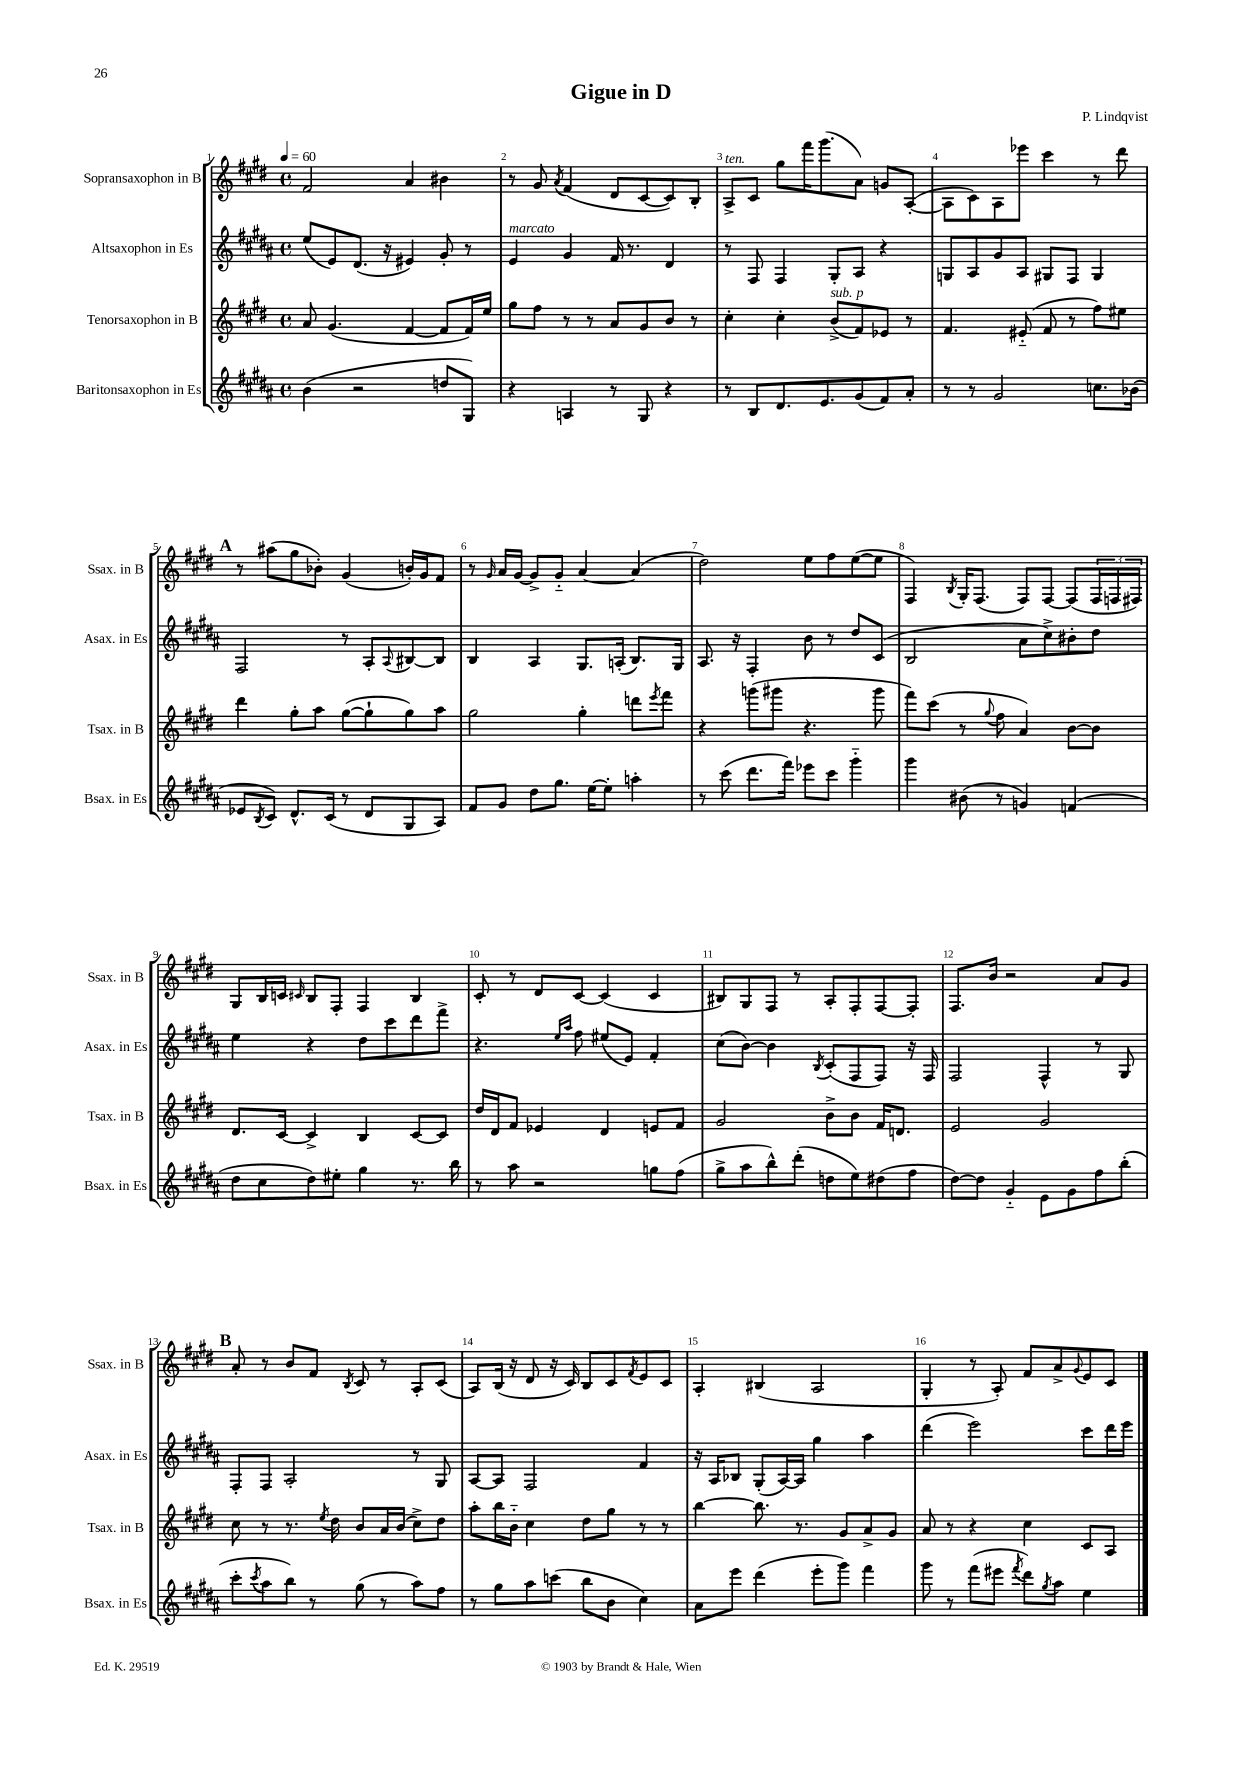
\header { title = "Gigue in D" composer = "P. Lindqvist" }
<<
\new StaffGroup <<
\new Staff = "s0" \with { instrumentName = "Sopransaxophon in B" shortInstrumentName = "Ssax. in B" } {
    \clef treble \key e \major \defaultTimeSignature \time 4/4 \tempo 4 = 60
    fis'2 a'4 bis'4 |
    r8 gis'8 \acciaccatura { a'8 } fis'4( dis'8 cis'8~ cis'8) b8-. |
    a8->^\markup { \italic "ten." } cis'8 gis''8 fis'''16 gis'''8.( a'8) g'8 a8~-.( |
    a8 cis'8) a8 ees'''8 cis'''4 r8 dis'''8 |
    \mark \markup { \bold "A" } r8 ais''8( gis''8 bes'8-.) gis'4( b'16-.) gis'16 fis'8 |
    r8 \grace { gis'16 } a'16 gis'16~ gis'8-> gis'8-_ a'4~ a'4( |
    dis''2) e''8 fis''8 e''8~( e''8 |
    fis4) \acciaccatura { b8 } gis16-. fis8.( fis8) fis8~ fis8( \tuplet 3/2 { fis16 f16 fis16) } |
    gis8 b16 c'16 \grace { cis'16 } b8 fis8-. fis4 b4 |
    cis'8-. r8 dis'8 cis'8~ cis'4( cis'4 |
    bis8) gis8 fis8 r8 a8-. fis8-. fis8~ fis8-. |
    fis8. b'16 r2 a'8 gis'8 |
    \mark \markup { \bold "B" } a'8-. r8 b'8 fis'8 \acciaccatura { b8 } cis'8 r8 a8-. cis'8( |
    a8) b16( r16 dis'8 r16 cis'16) b8 cis'8 \acciaccatura { fis'8 } e'8 cis'8 |
    a4-. bis4( a2 |
    gis4-. r8 a8-.) fis'8 a'8-> \appoggiatura { gis'8 } e'8 cis'8 \bar "|." |
}
\new Staff = "s1" \with { instrumentName = "Altsaxophon in Es" shortInstrumentName = "Asax. in Es" } {
    \clef treble \key b \major \defaultTimeSignature \time 4/4
    e''8( e'8) dis'8.( r16 eis'4) gis'8-. r8 |
    e'4^\markup { \italic "marcato" } gis'4 fis'16 r8. dis'4 |
    r8 fis8 fis4 gis8-. ais8 r4 |
    g8 ais8 gis'8 ais8 gis8 fis8 gis4 |
    \mark \markup { \bold "A" } fis2 r8 ais8-. \appoggiatura { ais8 } bis8~ bis8 |
    b4 ais4 gis8. a16-.( b8.) gis16 |
    ais8. r16 fis4-. b'8 r8 dis''8 cis'8( |
    b2 ais'8 cis''8->) bis'8-. dis''8 |
    e''4 r4 dis''8 cis'''8 dis'''8 fis'''8-> |
    r4. \grace { e''16 ais''16 } fis''8 eis''8( e'8) fis'4-. |
    cis''8( b'8~) b'4 \acciaccatura { b8 } cis'8-.( fis8 fis8) r16 fis16 |
    fis2 fis4-^ r8 gis8 |
    \mark \markup { \bold "B" } fis8-. fis8 ais2-. r8 gis8 |
    ais8~ ais8 fis2 fis'4 |
    r16 ais16 bes8 gis8-.( ais16~) ais16 gis''4 ais''4 |
    dis'''4( e'''2) cis'''8 dis'''16 e'''16 \bar "|." |
}
\new Staff = "s2" \with { instrumentName = "Tenorsaxophon in B" shortInstrumentName = "Tsax. in B" } {
    \clef treble \key e \major \defaultTimeSignature \time 4/4
    a'8 gis'4.( fis'4~ fis'8 fis'16) e''16 |
    gis''8 fis''8 r8 r8 a'8 gis'8 b'8 r8 |
    cis''4-. cis''4-. b'8->^\markup { \italic "sub. p" }( fis'8) ees'8 r8 |
    fis'4. eis'8-_( fis'8 r8 fis''8) eis''8 |
    \mark \markup { \bold "A" } dis'''4 gis''8-. a''8 gis''8~( gis''8-! gis''8) a''8 |
    gis''2 gis''4-. d'''8 \acciaccatura { e'''8 } fis'''8 |
    r4 g'''8( gis'''8 r4. gis'''8 |
    fis'''8) cis'''8( r8 \appoggiatura { gis''8 } fis''8 a'4) b'8~ b'8 |
    dis'8. cis'16~ cis'4-> b4 cis'8~ cis'8 |
    dis''16 dis'16 fis'8 ees'4 dis'4 e'8 fis'8 |
    gis'2 b'8-> b'8 fis'16 d'8. |
    e'2 gis'2 |
    \mark \markup { \bold "B" } cis''8 r8 r8. \acciaccatura { e''8 } dis''16 b'8 a'16 b'16( cis''8->) dis''8 |
    a''8-. b''16 b'16-_ cis''4 dis''8 gis''8 r8 r8 |
    b''4~ b''8. r8. gis'8 a'8-> gis'8 |
    a'8 r8 r4 cis''4 cis'8 a8 \bar "|." |
}
\new Staff = "s3" \with { instrumentName = "Baritonsaxophon in Es" shortInstrumentName = "Bsax. in Es" } {
    \clef treble \key b \major \defaultTimeSignature \time 4/4
    b'4( r2 d''8 gis8) |
    r4 a4 r8 gis8 r4 |
    r8 b8 dis'8. e'8. gis'8( fis'8) ais'8-. |
    r8 r8 gis'2 c''8. bes'16( |
    \mark \markup { \bold "A" } ees'8 \acciaccatura { b8 } cis'8) dis'8.-^ cis'16( r8 dis'8 gis8 ais8) |
    fis'8 gis'8 dis''8 gis''8. e''16~ e''8-. a''4-. |
    r8 cis'''8( dis'''8. fis'''16) ees'''8 cis'''8 gis'''4-_ |
    gis'''4 bis'8( r8 g'4) f'4( |
    dis''8 cis''8 dis''8) eis''8-. gis''4 r8. b''16 |
    r8 ais''8 r2 g''8 fis''8( |
    gis''8-> ais''8 b''8-^) dis'''8-.( d''8 e''8) dis''8( fis''8 |
    dis''8~) dis''8 gis'4-_ e'8 gis'8 fis''8 b''8-.( |
    \mark \markup { \bold "B" } cis'''8-. \acciaccatura { cis'''8 } ais''8 b''8) r8 gis''8( r8 ais''8) fis''8 |
    r8 gis''8 ais''8 c'''8( b''8 b'8 cis''4) |
    ais'8 e'''8 dis'''4( e'''8-. gis'''8) fis'''4 |
    gis'''8 r8 fis'''8( eis'''8 \acciaccatura { fis'''8 } dis'''8) \acciaccatura { gis''8 } ais''8 e''4 \bar "|." |
}
>>
>>
\layout { \context { \Score \override BarNumber.break-visibility = ##(#f #t #t) barNumberVisibility = #all-bar-numbers-visible } }
